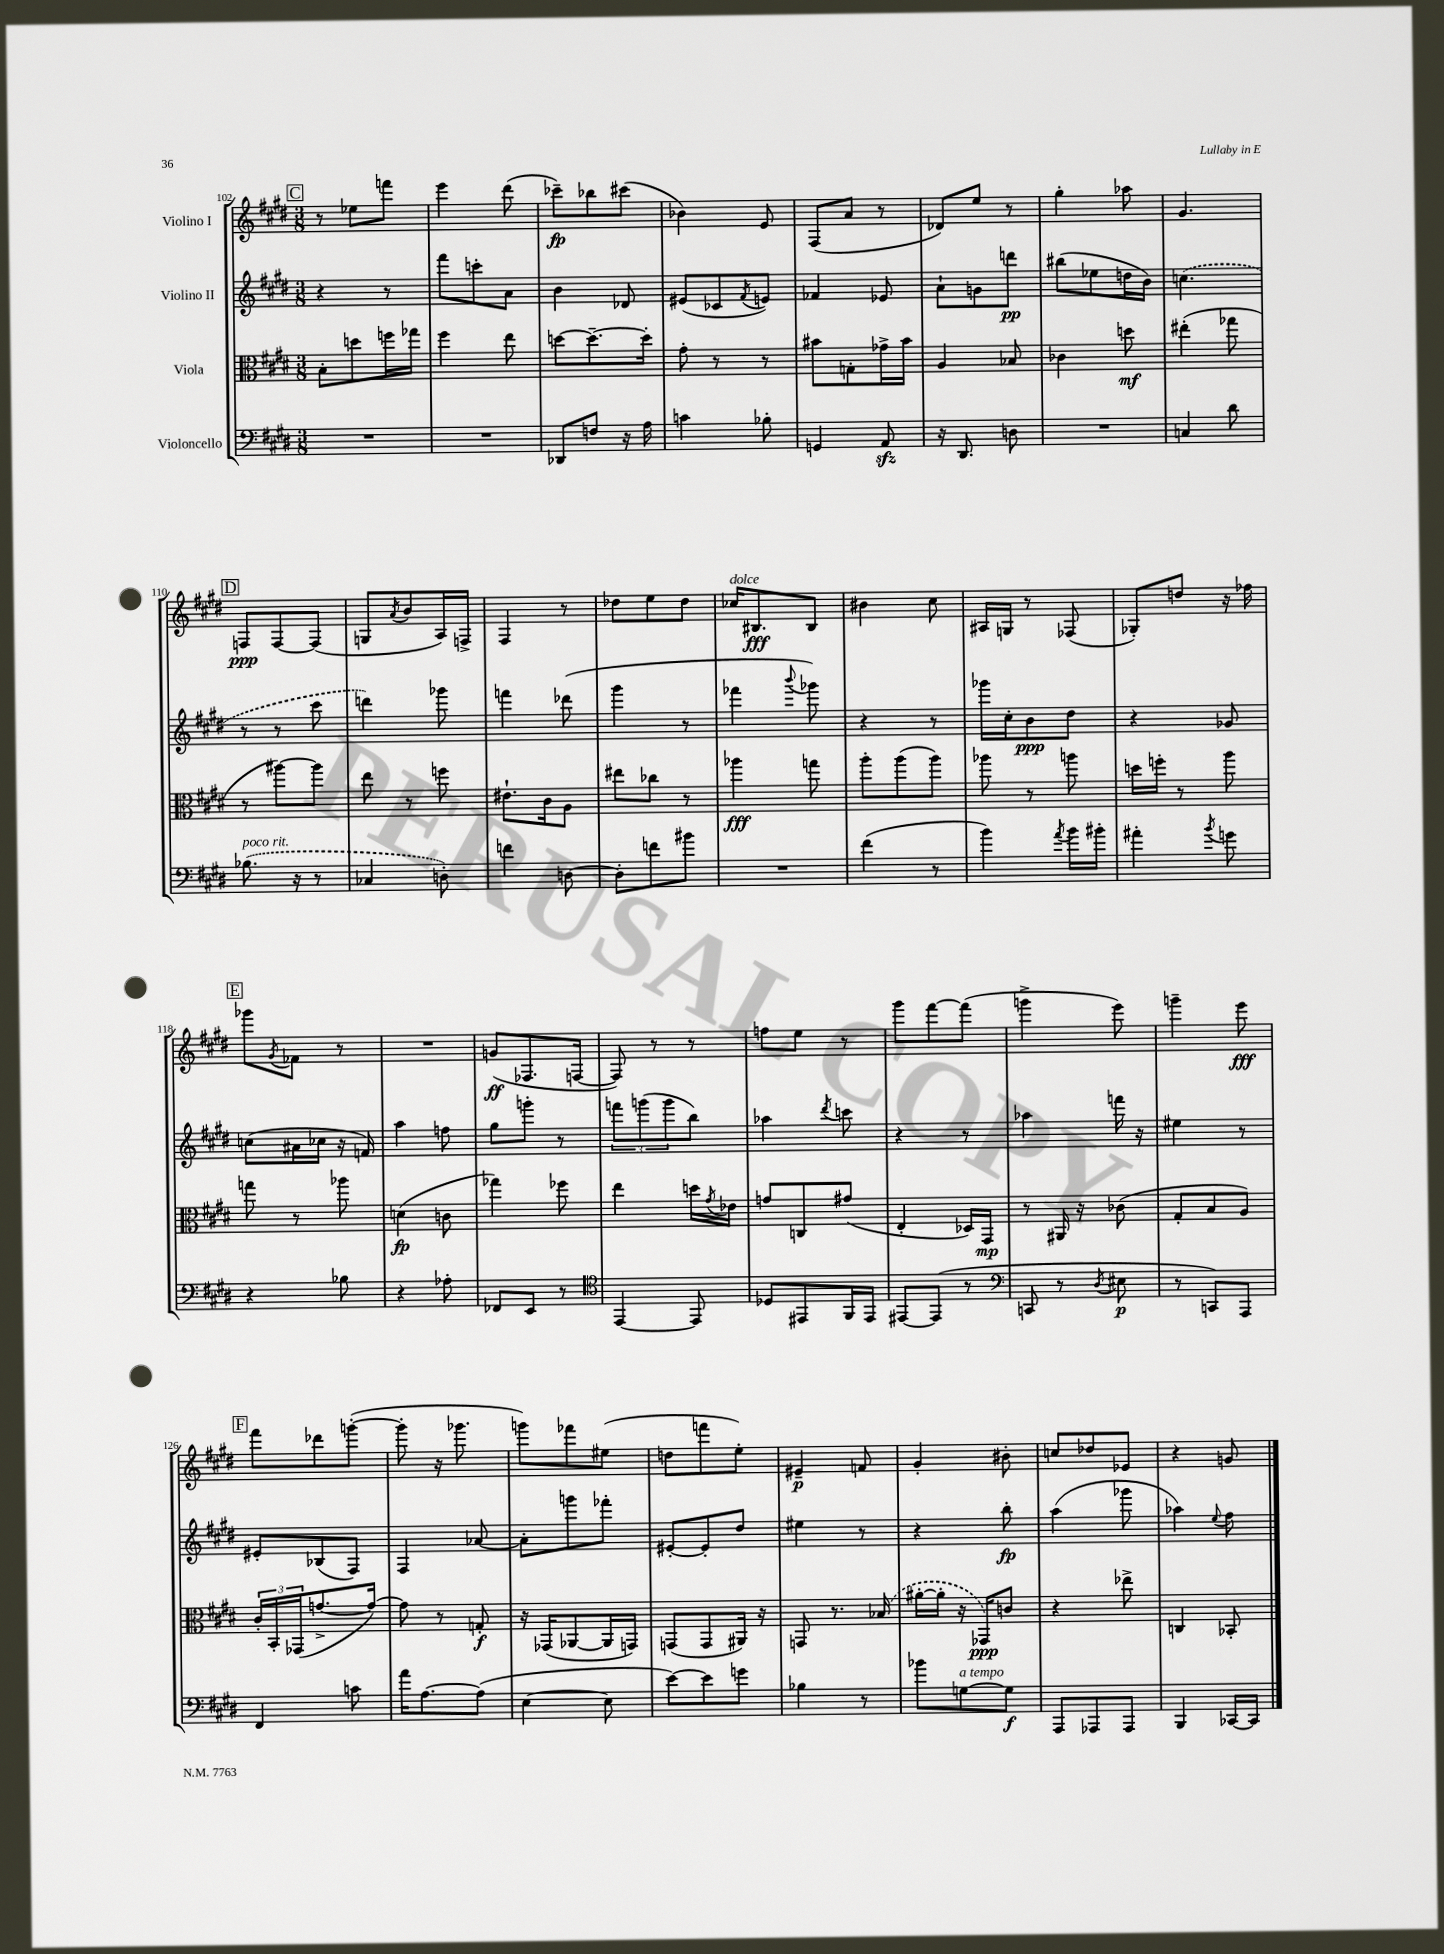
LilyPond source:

<<
\new StaffGroup <<
\new Staff = "s0" \with { instrumentName = "Violino I" } {
    \clef treble \key e \major \numericTimeSignature \time 3/8
    \mark \markup { \box "C" } r8 ees''8 f'''8 |
    e'''4 dis'''8( |
    ces'''8--\fp) bes''8 cis'''8( |
    bes'4) e'8 |
    fis8( a'8 r8 |
    des'8) e''8 r8 |
    gis''4-. aes''8 |
    gis'4. |
    \mark \markup { \box "D" } f8\ppp f8~ f8( |
    g8 \acciaccatura { a'8 } b'8 a16) f16-> |
    fis4 r8 |
    des''8 e''8 des''8 |
    ces''16^\markup { \italic "dolce" } bis8.\fff bis8 |
    bis'4 cis''8 |
    ais16 g16 r8 fes8( |
    ges8-.) d''8 r16 fes''16 |
    \mark \markup { \box "E" } ges'''8 \acciaccatura { gis'8 } fes'8 r8 |
    R4. |
    g'8\ff( fes8. f16~ |
    f8) r8 r8 |
    f''8 e''8 r8 |
    gis'''8 fis'''8~ fis'''8( |
    g'''4-> e'''8) |
    g'''4-- e'''8\fff |
    \mark \markup { \box "F" } fis'''8 des'''8 g'''8~-.( |
    g'''8-. r16 ges'''8. |
    g'''8) fes'''8 eis''8( |
    d''8 f'''8 e''8-.) |
    eis'4--\p f'8 |
    gis'4-. bis'8-. |
    c''8 des''8 ees'8 |
    r4 g'8 \bar "|." |
}
\new Staff = "s1" \with { instrumentName = "Violino II" } {
    \clef treble \key e \major \numericTimeSignature \time 3/8
    \mark \markup { \box "C" } r4 r8 |
    fis'''8 c'''8-. a'8 |
    b'4 des'8 |
    eis'8( ces'8 \acciaccatura { fis'8 } e'8) |
    fes'4 ees'8 |
    a'8-! g'8 d'''8\pp |
    bis''8( ees''8 d''16 b'16) |
    \once \slurDashed c''4.( |
    \mark \markup { \box "D" } r8 r8 cis'''8 |
    d'''4) ges'''8 |
    f'''4 des'''8( |
    gis'''4 r8 |
    fes'''4 \appoggiatura { b'''8 } ges'''8) |
    r4 r8 |
    ges'''16 cis''16-. b'8\ppp dis''8 |
    r4 ges'8 |
    \mark \markup { \box "E" } c''8( ais'16 ces''16 r16 f'16) |
    a''4 f''8 |
    gis''8 g'''8-. r8 |
    \tuplet 3/2 { f'''8 g'''8( g'''8 } b''8) |
    aes''4 \acciaccatura { dis'''8 } c'''8 |
    r4 r8 |
    aes''4 f'''16 r16 |
    eis''4 r8 |
    \mark \markup { \box "F" } eis'8-. bes8( fis8) |
    fis4 aes'8~ |
    aes'8-. g'''8 fes'''8-. |
    eis'8~-. eis'8-. dis''8 |
    eis''4 r8 |
    r4 b''8-.\fp |
    a''4( ges'''8 |
    aes''4) \appoggiatura { e''8 } fis''8 \bar "|." |
}
\new Staff = "s2" \with { instrumentName = "Viola" } {
    \clef alto \key e \major \numericTimeSignature \time 3/8
    \mark \markup { \box "C" } b8-. d''8 f''16 ges''16 |
    fis''4 e''8 |
    d''8~ d''8.~-- d''16-. |
    gis'8-. r8 r8 |
    bis'8 g8-. ges'16-> bis'16 |
    a4 bes8 |
    ces'4 d''8\mf |
    eis''4-.( ges''8 |
    \mark \markup { \box "D" } r8 ais''8~) ais''8 |
    e''8 r8 f''8 |
    eis'8.-! cis'16 a8 |
    eis''8 ces''8 r8 |
    aes''4\fff g''8 |
    a''8-. a''8( a''8) |
    aes''8 r8 a''8 |
    d''16 f''16-. r8 a''8 |
    \mark \markup { \box "E" } g''8 r8 aes''8 |
    d'4\fp( c'8 |
    ges''4) fes''8 |
    e''4 d''16 \acciaccatura { gis'8 } ees'16 |
    g'8 c8 gis'8( |
    e4-. des16) gis,16\mp |
    r8 ais,16 r16 ces'8( |
    gis8-. b8 a8) |
    \mark \markup { \box "F" } \tuplet 3/2 { cis'16-. b,16-. ges,16( } g'8.~-> g'16~) |
    g'8 r8 g8-.\f |
    r16 ges,16( aes,8~ aes,16 g,16) |
    g,8( g,8 ais,16) r16 |
    g,8 r8. \once \slurDashed bes16( |
    ais'16~-. ais'16-. r16 ges,16\ppp) c'8 |
    r4 ees''8-> |
    c4 bes,8-. \bar "|." |
}
\new Staff = "s3" \with { instrumentName = "Violoncello" } {
    \clef bass \key e \major \numericTimeSignature \time 3/8
    \mark \markup { \box "C" } R4. |
    R4. |
    des,8 f8 r16 a16 |
    c'4 bes8-. |
    g,4 a,8\sfz |
    r16 dis,8. d8 |
    R4. |
    c4 dis'8 |
    \mark \markup { \box "D" } \once \slurDashed bes8.^\markup { \italic "poco rit." }( r16 r8 |
    ces4 d8-.) |
    f'4 d8~ |
    d8-. f'8 bis'8 |
    R4. |
    fis'4( r8 |
    b'4) \acciaccatura { a'8 } b'16 bis'16-. |
    ais'4-. \acciaccatura { b'8 } g'8 |
    \mark \markup { \box "E" } r4 bes8 |
    r4 aes8-. |
    fes,8 e,8 r8 |
    \clef tenor e,4~ e,8 |
    des8 eis,8 fis,16 eis,16 |
    eis,8~ eis,8( r8 |
    \clef bass c,8 r8 \acciaccatura { dis8 } eis8\p |
    r8 c,8) a,,8 |
    \mark \markup { \box "F" } fis,4 c'8 |
    a'16 a8.~ a8( |
    e4~ e8 |
    e'8~) e'8 g'8 |
    bes4 r8 |
    bes'8 g8~^\markup { \italic "a tempo" } g8\f |
    a,,8 aes,,8 aes,,8 |
    b,,4 ces,16~ ces,16 \bar "|." |
}
>>
>>
\layout { \context { \Score currentBarNumber = #102 } }
